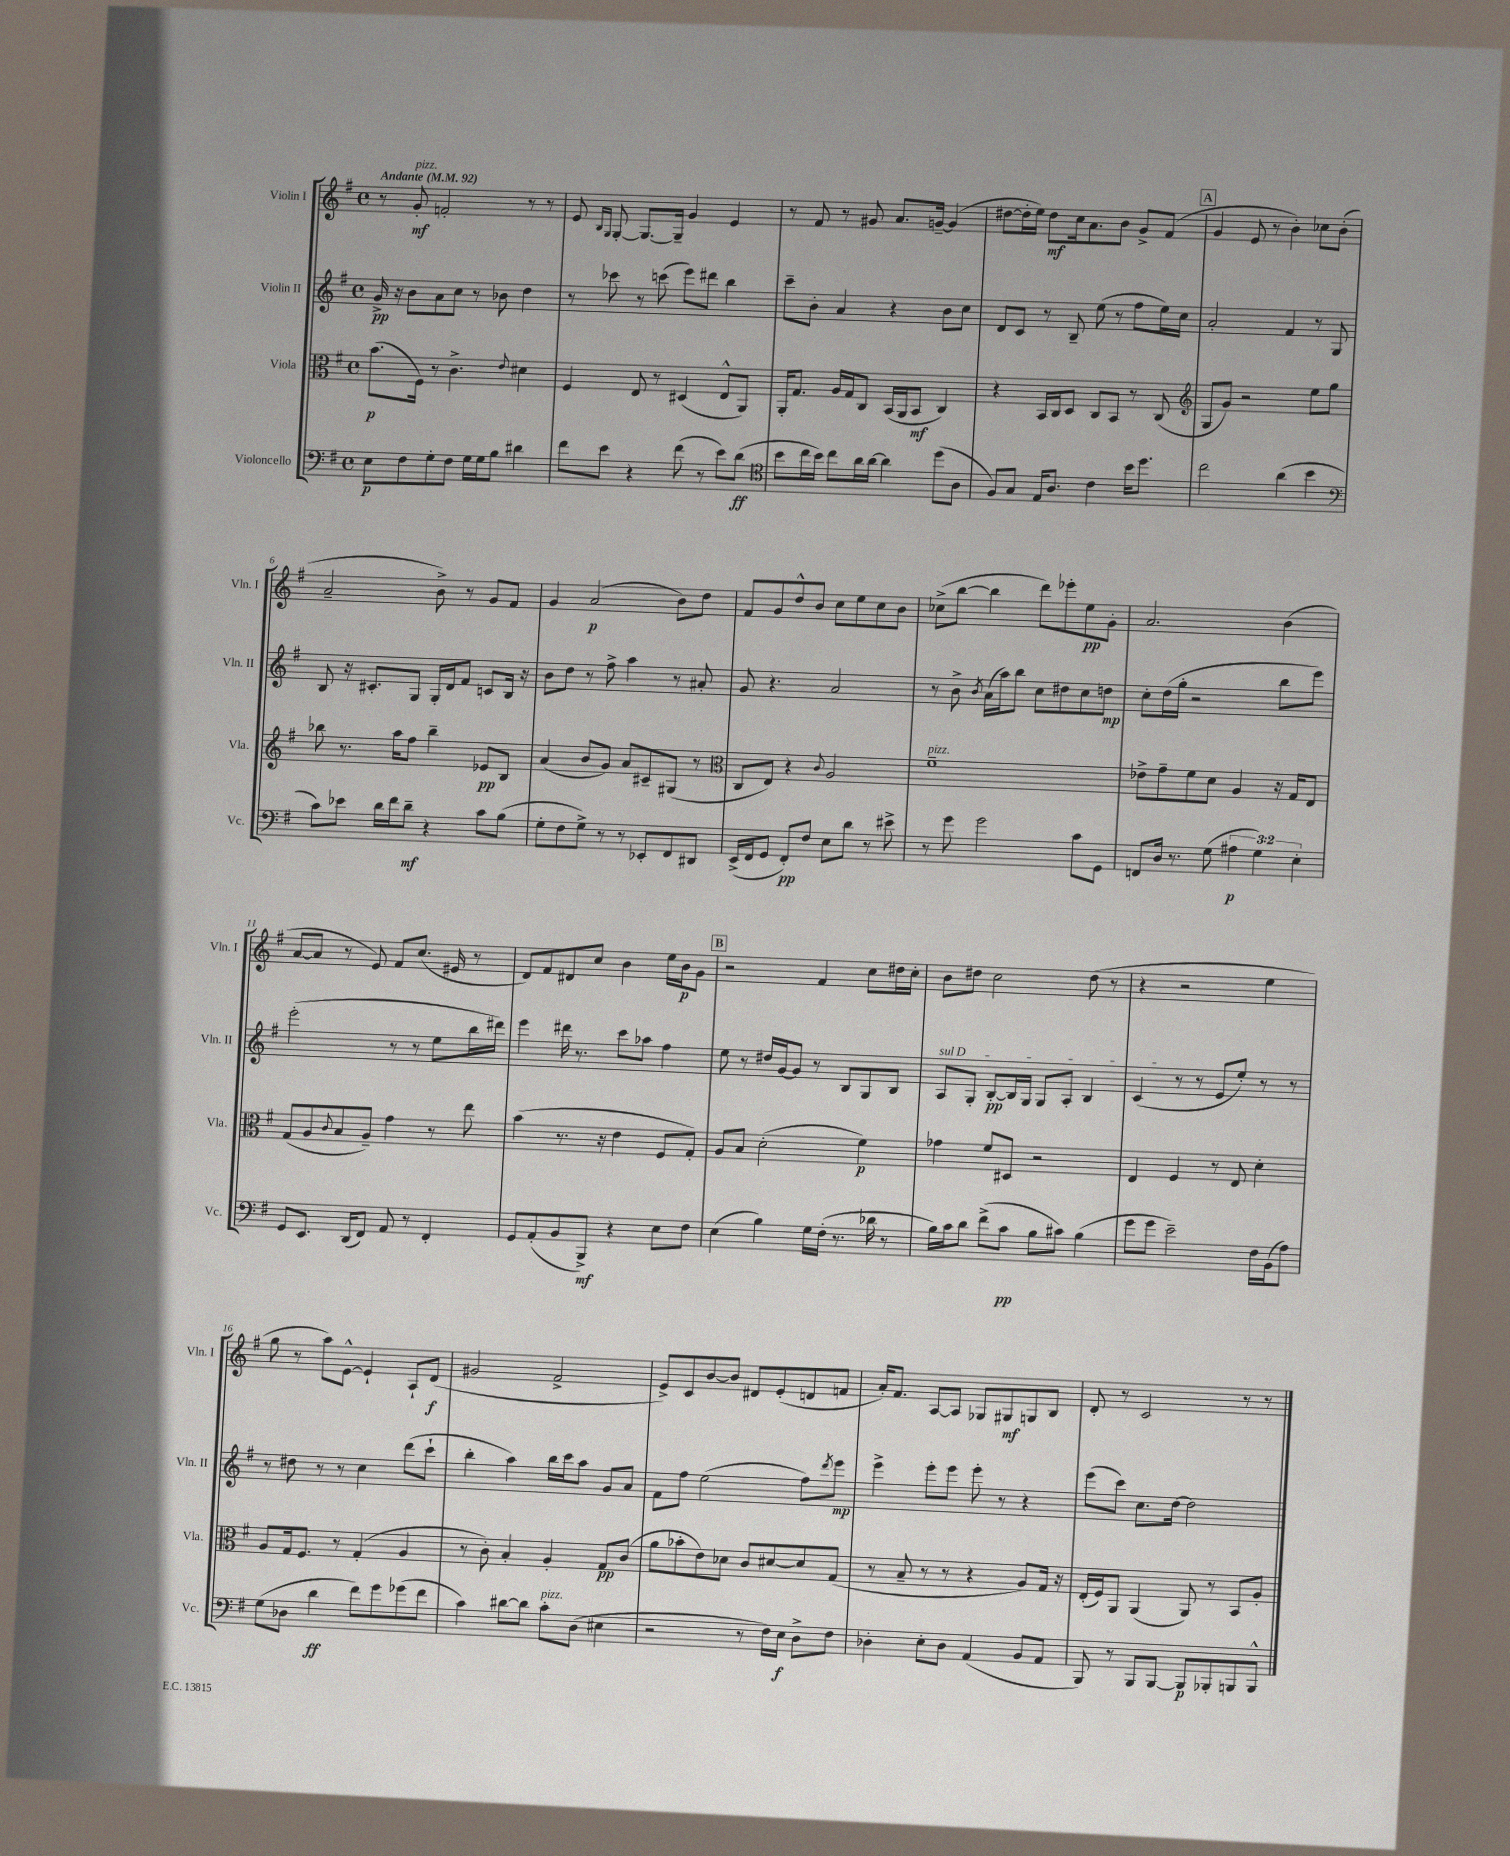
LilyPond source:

<<
\new StaffGroup <<
\new Staff = "s0" \with { instrumentName = "Violin I" shortInstrumentName = "Vln. I" } {
    \clef treble \key g \major \defaultTimeSignature \time 4/4 \tempo "Andante" 4 = 92
    r8 g'8-.\mf^\markup { \italic "pizz." } f'2-. r8 r8 |
    e'8 \grace { b16 g16 } g8~-. g8.~ g16-- g'4 e'4 |
    r8 fis'8 r8 gis'8 a'8. g'16~-- g'4( |
    dis''8~ dis''16-. e''16) dis''8\mf c''16 a'8. b'8 g'8-> fis'8( |
    \mark \markup { \box "A" } g'4 e'8 r8 b'4-.) ces''8 b'8-.( |
    a'2-- b'8->) r8 g'8 fis'8 |
    g'4 a'2\p( b'8) d''8 |
    fis'8 g'8 d''8-^ b'8 c''8 e''8 c''8 b'8 |
    ces''8->( b''8~ b''4 d'''8) ees'''8-. e''8\pp g'8-. |
    a'2. b'4( |
    a'8~ a'8 r8 e'8) fis'8 c''8.( eis'16 r8 |
    d'8) fis'8 dis'8 c''8 b'4 e''16 b'16\p g'8 |
    \mark \markup { \box "B" } r2 fis'4 c''8 dis''16 c''16-. |
    b'8 dis''8 c''2 dis''8( r8 |
    r4 r2 e''4 |
    g''8 r8 a''8) e'8~-^ e'4-! a8-! d'8\f( |
    gis'2 fis'2-> |
    e'8->) c'8 b'8~ b'8 dis'8 e'8-.( d'8 f'8 |
    a'16-.) fis'8. a8~ a8 ges8 gis8\mf g8 b8 |
    d'8-. r8 c'2 r8 r8 \bar "|." |
}
\new Staff = "s1" \with { instrumentName = "Violin II" shortInstrumentName = "Vln. II" } {
    \clef treble \key g \major \defaultTimeSignature \time 4/4
    g'16->\pp r16 b'8 a'8 c''8 r8 bes'8 d''4 |
    r8 ces'''8 r8 c'''8( e'''8) dis'''8 b''4 |
    c'''8-- b'8-. a'4 r4 b'8 c''8 |
    d'8 c'8 r8 b8-- e''8( r8 fis''8 e''16) c''16 |
    \mark \markup { \box "A" } a'2-. fis'4 r8 g8 |
    b8 r16 cis'8.-. g8 g16-. d'16 fis'8 c'8 b16 r16 |
    b'8 d''8 r8 fis''8-> a''4 r8 ais'8-. |
    g'8 r4. a'2 |
    r8 b'8-> \acciaccatura { b'8 } a'16( a''16) b''8 c''8 dis''8 c''8 d''8\mp |
    c''8-. d''16( g''16-. r2 b''8 e'''8) |
    e'''2-.( r8 r8 e''8 b''16 dis'''16) |
    e'''4 dis'''16 r8. c'''8 aes''8 fis''4 |
    \mark \markup { \box "B" } e''8 r8 dis''16 g'16~ g'8 r8 b8 g8 b8 |
    \once \override TextSpanner.bound-details.left.text = \markup { \italic "sul D" } a8\startTextSpan g8-. b8~-.\pp b16 g16 g8 a8-. b4 |
    c'4\stopTextSpan( r8 r8 e'8 e''8-.) r8 r8 |
    r8 dis''8 r8 r8 c''4 d'''8( c'''8-! |
    b''4-. a''4) b''16 c'''16 a''8 g'8 a'8 |
    fis'8 fis''8 e''2( fis''8) \acciaccatura { d'''8 } e'''8\mp |
    e'''4-> e'''8-. e'''8 e'''8-. r8 r4 |
    e'''8( c'''8) c''8. d''16~ d''2 \bar "|." |
}
\new Staff = "s2" \with { instrumentName = "Viola" shortInstrumentName = "Vla." } {
    \clef alto \key g \major \defaultTimeSignature \time 4/4
    b'8.\p( fis16) r8 c'4.-> \appoggiatura { e'8 } dis'4 |
    fis4 e8 r8 dis4( e8-^ a,8) |
    a,16-. g8. a16 g16 c8 b,16( a,16 b,8\mf c4) |
    r4 b,16 c16 d8 c8 b,8 r8 c8( |
    \mark \markup { \box "A" } \clef treble g8 g'8) r2 e''8 g''8 |
    bes''8 r8. a''16 fis''8 bes''4-- ees'8\pp b8 |
    a'4( b'8 g'8) a'8 cis'8-- gis8( r8 |
    \clef alto c8 e8) r4 \appoggiatura { c'8 } a2 |
    fis'1--^\markup { \italic "pizz." } |
    ees'8-> g'8-- fis'8 d'8 a4 r16 g16 e8 |
    g8( a8 \appoggiatura { c'8 } b8 a8--) g'4 r8 e''8 |
    b'4( r8. r16 e'4 fis8 g8-.) |
    \mark \markup { \box "B" } a8 b8 d'2-.( fis'4\p) |
    ges'4 fis'8 dis8 r2 |
    e4 fis4 r8 e8 d'4-. |
    a8 g16 fis8. r8 g4-.( a4 |
    r8 c'8-.) b4-. a4-. g8\pp c'8( |
    a'8 bes'8-. e'8) des'8 c'8 dis'8~ dis'8 g8( |
    r8 b8-- r8 r8 r4 a8) g16 r16 |
    e16-.( fis16) a,8 a,4( a,8) r8 b,8 a8-. \bar "|." |
}
\new Staff = "s3" \with { instrumentName = "Violoncello" shortInstrumentName = "Vc." } {
    \clef bass \key g \major \defaultTimeSignature \time 4/4 \override Staff.TupletNumber.text = #tuplet-number::calc-fraction-text
    e8\p fis8 g8-. fis8 g16 g16 b8 dis'4 |
    fis'8 e'8 r4 fis'8( r8 e'8) d'8\ff( |
    \clef tenor b'8 c''16 b'16) c''8 a'16 a'16~ a'4 d''8( a8 |
    fis8) g8 e16 a8. c'4 b'16 d''8. |
    \mark \markup { \box "A" } c''2 a'4( b'4 |
    \clef bass c'8) ees'8 d'16 fis'16 d'8--\mf r4 c'8 b8( |
    g8-. fis8 g8->) r8 r8 ees,8-. fis,8 dis,8 |
    e,16->( fis,16 g,8 fis,8-.\pp) fis8 e8 d'8 r8 eis'8-> |
    r8 g'8 g'2 c'8 g,8 |
    f,8 d16 r8. g8( \tuplet 3/2 { ais4\p g4) e4-. } |
    g,8 e,8. d,16( fis,8) a,8 r8 fis,4-. |
    g,8 a,8-.( b,8 b,,8->\mf) r4 e8 fis8 |
    \mark \markup { \box "B" } e4( b4) g16 fis16-.( r8. des'16 r8 |
    b16) c'16 d'8 fis'8->( c'8\pp b8 cis'8) b4( |
    g'8 g'8 e'2--) fis16 b,16( a8) |
    g8( des8 d'4\ff fis'8) g'8 ges'8( fis'8 |
    c'4) dis'8~ dis'8 c'8-.^\markup { \italic "pizz." } d8( eis4 |
    r2 r8 fis16) e16\f d8-> fis8 |
    des4-. e8-. des8 a,4( b,8 a,8 |
    b,,8) r8 b,,8 b,,8~ b,,8\p bes,,8-. b,,8 b,,8-^ \bar "|." |
}
>>
>>
